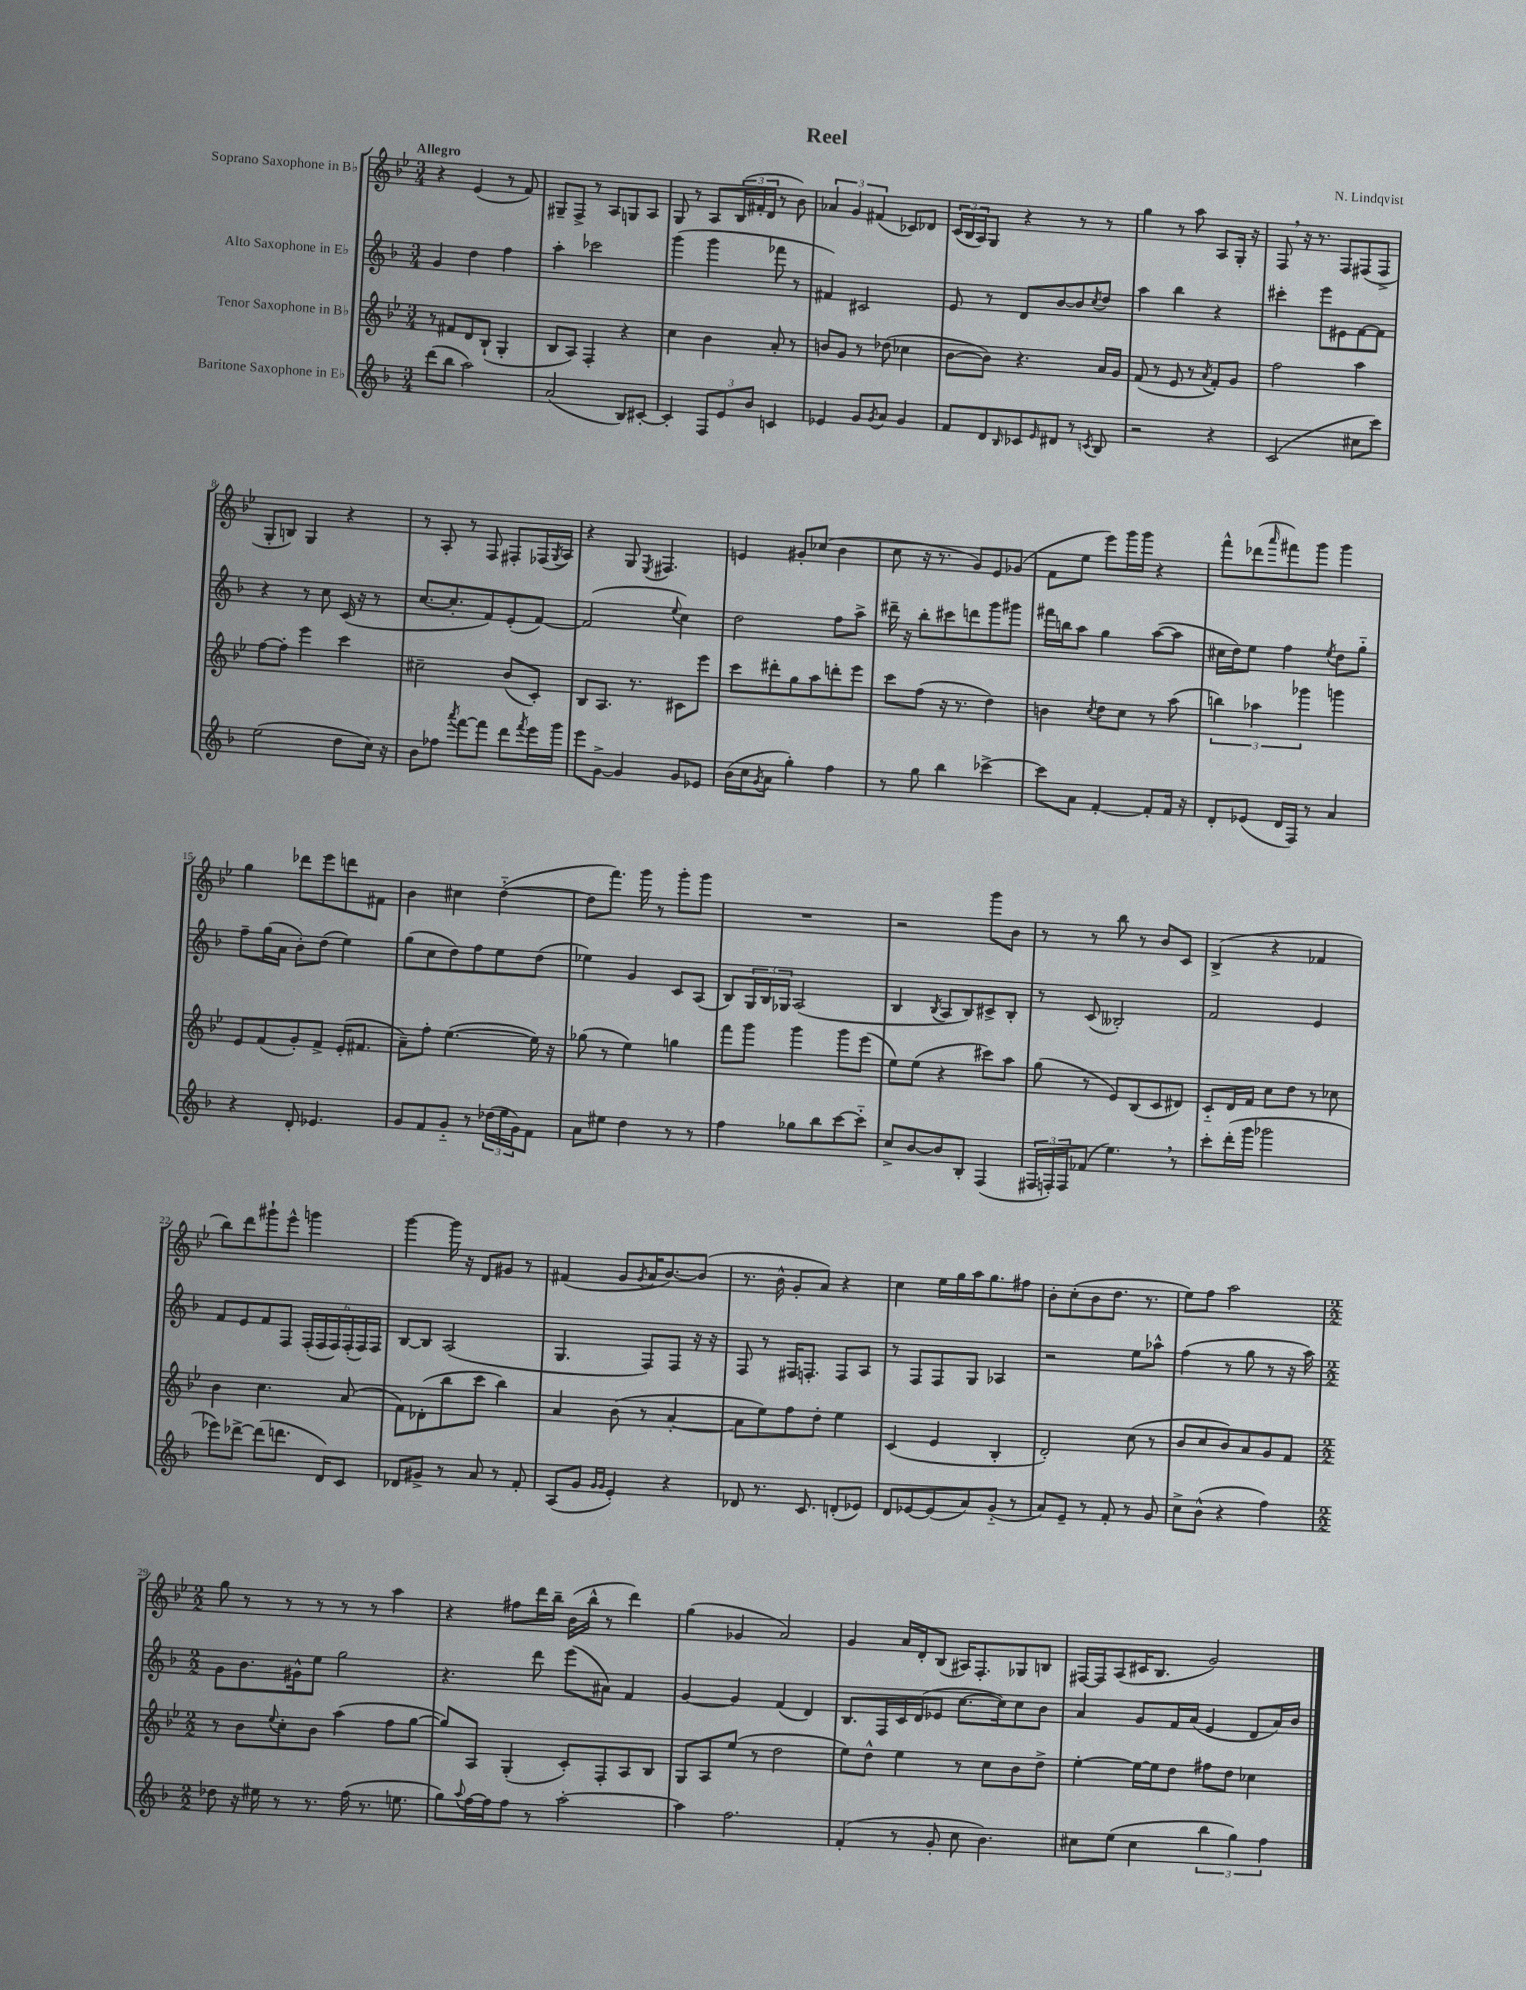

**kern	**kern	**kern	**kern
*staff4	*staff3	*staff2	*staff1
*clefG2	*clefG2	*clefG2	*clefG2
*k[b-]	*k[b-e-]	*k[b-]	*k[b-e-]
*M3/4	*M3/4	*M3/4	*M3/4
(8ddd	8r	4g	4r
8bb-	8f#	.	.
2aa)	8d	4dd	(4e-
.	(8B-`	.	.
.	4G'	4ff	8r
.	.	.	8f)
=	=	=	=
(2a	8B-	4aa'	8G#~
.	8A)	.	8F^
.	4F'	2ccc-	8r
.	.	.	8A
8B-)	4r	.	8G
[8c#'	.	.	8A
=	=	=	=
4c#']	4cc	(4ggg	8G
.	.	.	8r
12F	4b-	4ggg	8A
12e	.	.	.
.	.	.	(24B-
12b-	.	.	24f#'
.	.	.	24d
4c	8a'	8fff-	8r
.	8r	8r	8b-)
=	=	=	=
4e-	8b	4f#)	6a-
.	8g	.	.
.	.	.	6g
8g	8r	2c#	.
.	.	.	(6f#
8qg	.	.	.
8a	(8dd-	.	.
4g	4cc-	.	8c-)
.	.	.	8d-
=	=	=	=
8f	[8b-	8e	(24c
.	.	.	24B-
.	.	.	24A)
8d	8b-])	8r	8G
16qqB-	.	.	.
8c-	4.r	8d	4r
16qqe	.	.	.
8d#	.	[8b-	.
8r	.	8b-]	8r
8qc	.	8qcc	.
8B-	16a	8dd	8r
.	16g	.	.
=	=	=	=
2r	(8f	4aa	4gg
.	8r	.	.
.	8e-	4bb-	8r
.	8r	.	8aa
.	8qa	.	.
4r	8f')	4r	8A
.	8g	.	16G'
.	.	.	16r
=	=	=	=
(2c	2ff	4ccc#'	8F
.	.	.	16r
.	.	.	8.r
.	.	8eee	.
.	.	8e#	8F
8cc#	4aa	[8f	(8F#
8ccc)	.	8f]	8F#^
=	=	=	=
(2ee	[8ff	4r	8G'
.	8ff']	.	8B)
.	4eee-	8r	4G
.	.	8cc	.
8dd	4ccc	(16c	4r
.	.	16r	.
16cc)	.	8r	.
16r	.	.	.
=	=	=	=
8b-	2cc#~	[8.cc	8r
8ff-	.	.	8A'
.	.	8.cc']	.
8qaaa	.	.	.
[8fff	.	.	8r
8fff]	.	8f)	8F
8ddd	(8b-	(8e'	8F#'
8qfff	.	.	.
16eee	8c')	[8f)	(16F-
.	.	.	8qG
16ggg	.	.	16A)
=	=	=	=
8eee	8B-	(2f]	4r
[8g^	8.A	.	.
4g]	.	.	8G
.	8.r	.	.
.	.	.	8qE-
.	.	.	4.F#
.	.	8qqee	.
8g	8c#	4cc)	.
8e-	8eee-	.	.
=	=	=	=
(16b-	8ccc	2dd	4e
16cc	.	.	.
8qg	.	.	.
8a	8ddd#'	.	.
4gg')	8gg	.	8g#'
.	8aa	.	(8cc-
4ff	8ddd'	8ff	4b-
.	8eee-	8aa^	.
=	=	=	=
8r	8ccc	16ddd#~	8cc
.	.	16r	.
8gg	(8ff	8bb-'	16r
.	.	.	8.r
4bb-	16r	8ccc#	.
.	8.r	.	.
.	.	8ddd	8g)
[4ccc-^	4dd)	8ggg	8e-
.	.	8ggg#	(8g-
=	=	=	=
8ccc-]	4b	16fff#	8f
.	.	16bb	.
8a	.	8aa	8ee-
.	8qcc	.	.
[4f'	8dd	4gg	8eee-)
.	8cc	.	16ggg
.	.	.	16ggg
8f']	8r	([8aa	4r
16f	(8aa	8aa]	.
16r	.	.	.
=	=	=	=
8d'	6bb)	16cc#	8fff^^
.	.	16dd)	.
(8e-	.	8ee	(8ddd-
.	6aa-	.	.
.	.	.	16qqaaa
16d	.	4ff	8fff#)
16F)	.	.	.
.	6ggg-	.	.
8r	.	.	8ggg
.	.	8qee	.
4a	4ggg	8dd	4ggg
.	.	8gg'~	.
=	=	=	=
4r	8e-	8ff~	4gg
.	(8f	(16gg	.
.	.	16a	.
8d'	8g')	8b-')	8ddd-
4.e-	8f^	(8dd	8eee-
.	(16e-'	4ee)	8ddd
.	8.f#	.	.
.	.	.	8f#
=	=	=	=
8g	8a~)	(8gg	4b-
8f	8ff'	8cc	.
8g'~	([4.ee-	8dd)	4cc#
8r	.	8ff	.
(24dd-	.	8ee	([4dd'~
24ee	.	.	.
24g)	.	.	.
8f	16ee-])	(8dd	.
.	16r	.	.
=	=	=	=
8a	(8gg-	4ee-)	8dd]
8ee#	8r	.	8.fff)
4dd	4ee-)	4g	.
.	.	.	16ggg
.	.	.	8r
8r	4gg	8c	8ggg'
8r	.	(8A	8ggg
=	=	=	=
4ff	8fff	8B-)	2.r
.	8ggg	24G	.
.	.	24B-	.
.	.	24G-	.
8gg-	4ggg	(2A	.
8bb-	.	.	.
[8ccc	8ggg	.	.
8ccc'~]	(8eee-	.	.
=	=	=	=
8cc^	8ee-)	4B-	2r
[8b-	(8ee-	.	.
.	.	8qB-	.
8b-]	4r	8A	.
8B-'	.	8B-)	.
(4F	8ccc#)	8c#^	8ggg
.	8aa	8B-'	8b-
=	=	=	=
24F#	(8gg	8r	8r
24F')	.	.	.
24F	.	.	.
(8f-	8r	(8c	8r
4.ee)	8e-)	2B--')	8bb-
.	(8B-	.	8r
.	8c	.	8b-
8r	8d#)	.	8c
=	=	=	=
8ccc'	8c'~	2f	(4B-^
(16ddd'	16d	.	.
16ggg	16f	.	.
2ggg-	8cc	.	4r
.	8dd	.	.
.	8r	4e	4f-
.	8cc-	.	.
=	=	=	=
8eee-)	4b-	8f	8bb-)
[8ddd-^	.	8e	8ddd
(8ddd-]	4.cc	8f	8ggg#`
8.ddd	.	8F	8eee-^^
.	.	(24F'	4ggg
.	.	24F	.
16d)	.	.	.
.	.	24F)	.
8c	(8a	(24F'	.
.	.	24F)	.
.	.	24F	.
=	=	=	=
8d-	8f)	[8B-	[4ggg
8g#^	(8d-'	8B-]	.
8r	8bb-	(2A	16ggg]
.	.	.	16r
8a	8ccc	.	8d
8r	4bb-)	.	8g#
8f'	.	.	8r
=	=	=	=
(8A	4a	4.G	(4f#
8g	.	.	.
16qqg	.	.	.
16qqg	.	.	.
4e')	(8b-	.	8g
.	.	.	8qg
.	8r	8F)	16a
.	.	.	[8.b-)
4r	[4a'	8F	.
.	.	16r	(8b-]
.	.	16r	.
=	=	=	=
8d-	8a]	8F	8.r
8.r	8ee-)	8r	.
.	.	.	16b-^^
.	8ff	16F#	8g'
8.c	.	8.F'	.
.	8dd'	.	8a)
(8d'	4ee-	8F	4r
8e-)	.	8A	.
=	=	=	=
8d	(4c	8r	4cc
[8e-	.	8F	.
(8e-]	4e-	8F	16ee-
.	.	.	16gg
8a)	.	8G	16aa
.	.	.	8.gg
(8g'~	4B-'	4A-	.
8r	.	.	8ff#
=	=	=	=
8a)	2d')	2r	8b-'
8e~	.	.	(8cc'
8r	.	.	8b-
8f'	.	.	8.dd
8r	(8cc	8ee	.
.	.	.	8.r
8g	8r	8aa-^^	.
=	=	=	=
8cc^	8b-	(4ff	8ee-)
(8b-^^	8cc	.	8ff
4r	8b-)	8r	2aa
.	8a	8gg	.
4ff)	8g	8r	.
.	8f	16r	.
.	.	16aa)	.
=	=	=	=
*M2/2	*M2/2	*M2/2	*M2/2
8dd-	8r	8g	8gg
16r	8b-	8.b-	8r
16ee#	.	.	.
.	8qqee-	.	.
8r	8cc'	.	8r
.	.	16g#^^	.
8.r	8b-	8ee	8r
.	(4aa	2gg	8r
(16ff	.	.	.
8.r	.	.	8r
.	8ff	.	4aa
8.ee	.	.	.
.	[8gg	.	.
=	=	=	=
8gg)	8gg])	4.r	4r
8qqaa	.	.	.
[16ff	8A	.	.
16ff]	.	.	.
8ff	(4G'	.	8ff#
8r	.	8ddd	16ddd
.	.	.	16bb-~
[2aa'	8c')	(8eee	(16b-
.	.	.	16bb-^^
.	8F'	8a#)	8r
.	8A	4f	4ddd)
.	8B-	.	.
=	=	=	=
4aa]	8G	[4g	(4gg
.	8A	.	.
2.ff	(8ee-	4g]	4g-
.	8r	.	.
.	2dd	(4f	2a)
.	.	4d)	.
=	=	=	=
(4f'	8ee-)	8.B-	4g
.	8dd^^	.	.
.	.	16F	.
8r	4ee-	16c	16a
.	.	(16d	16d'
8g'	.	8e-	(8B-
8cc	8r	[8.cc	16A#)
.	.	.	8.F'
4.b-)	8cc	.	.
.	.	16cc])	.
.	8b-	8cc	8G-
.	8dd^	8b-	8B
=	=	=	=
8cc#	[4ee-'	4a	[16F#
.	.	.	16F#]
(8ee	.	.	(8A
4cc#	16ee-_	8g	16c#
.	16ee-]	.	8.B-
.	8dd	16f	.
.	.	(16a	.
6bb-	8ff#	4e	2g)
.	8dd	.	.
6gg)	.	.	.
.	4cc-	8d	.
6ff	.	.	.
.	.	16a)	.
.	.	16b-	.
==	==	==	==
*-	*-	*-	*-
